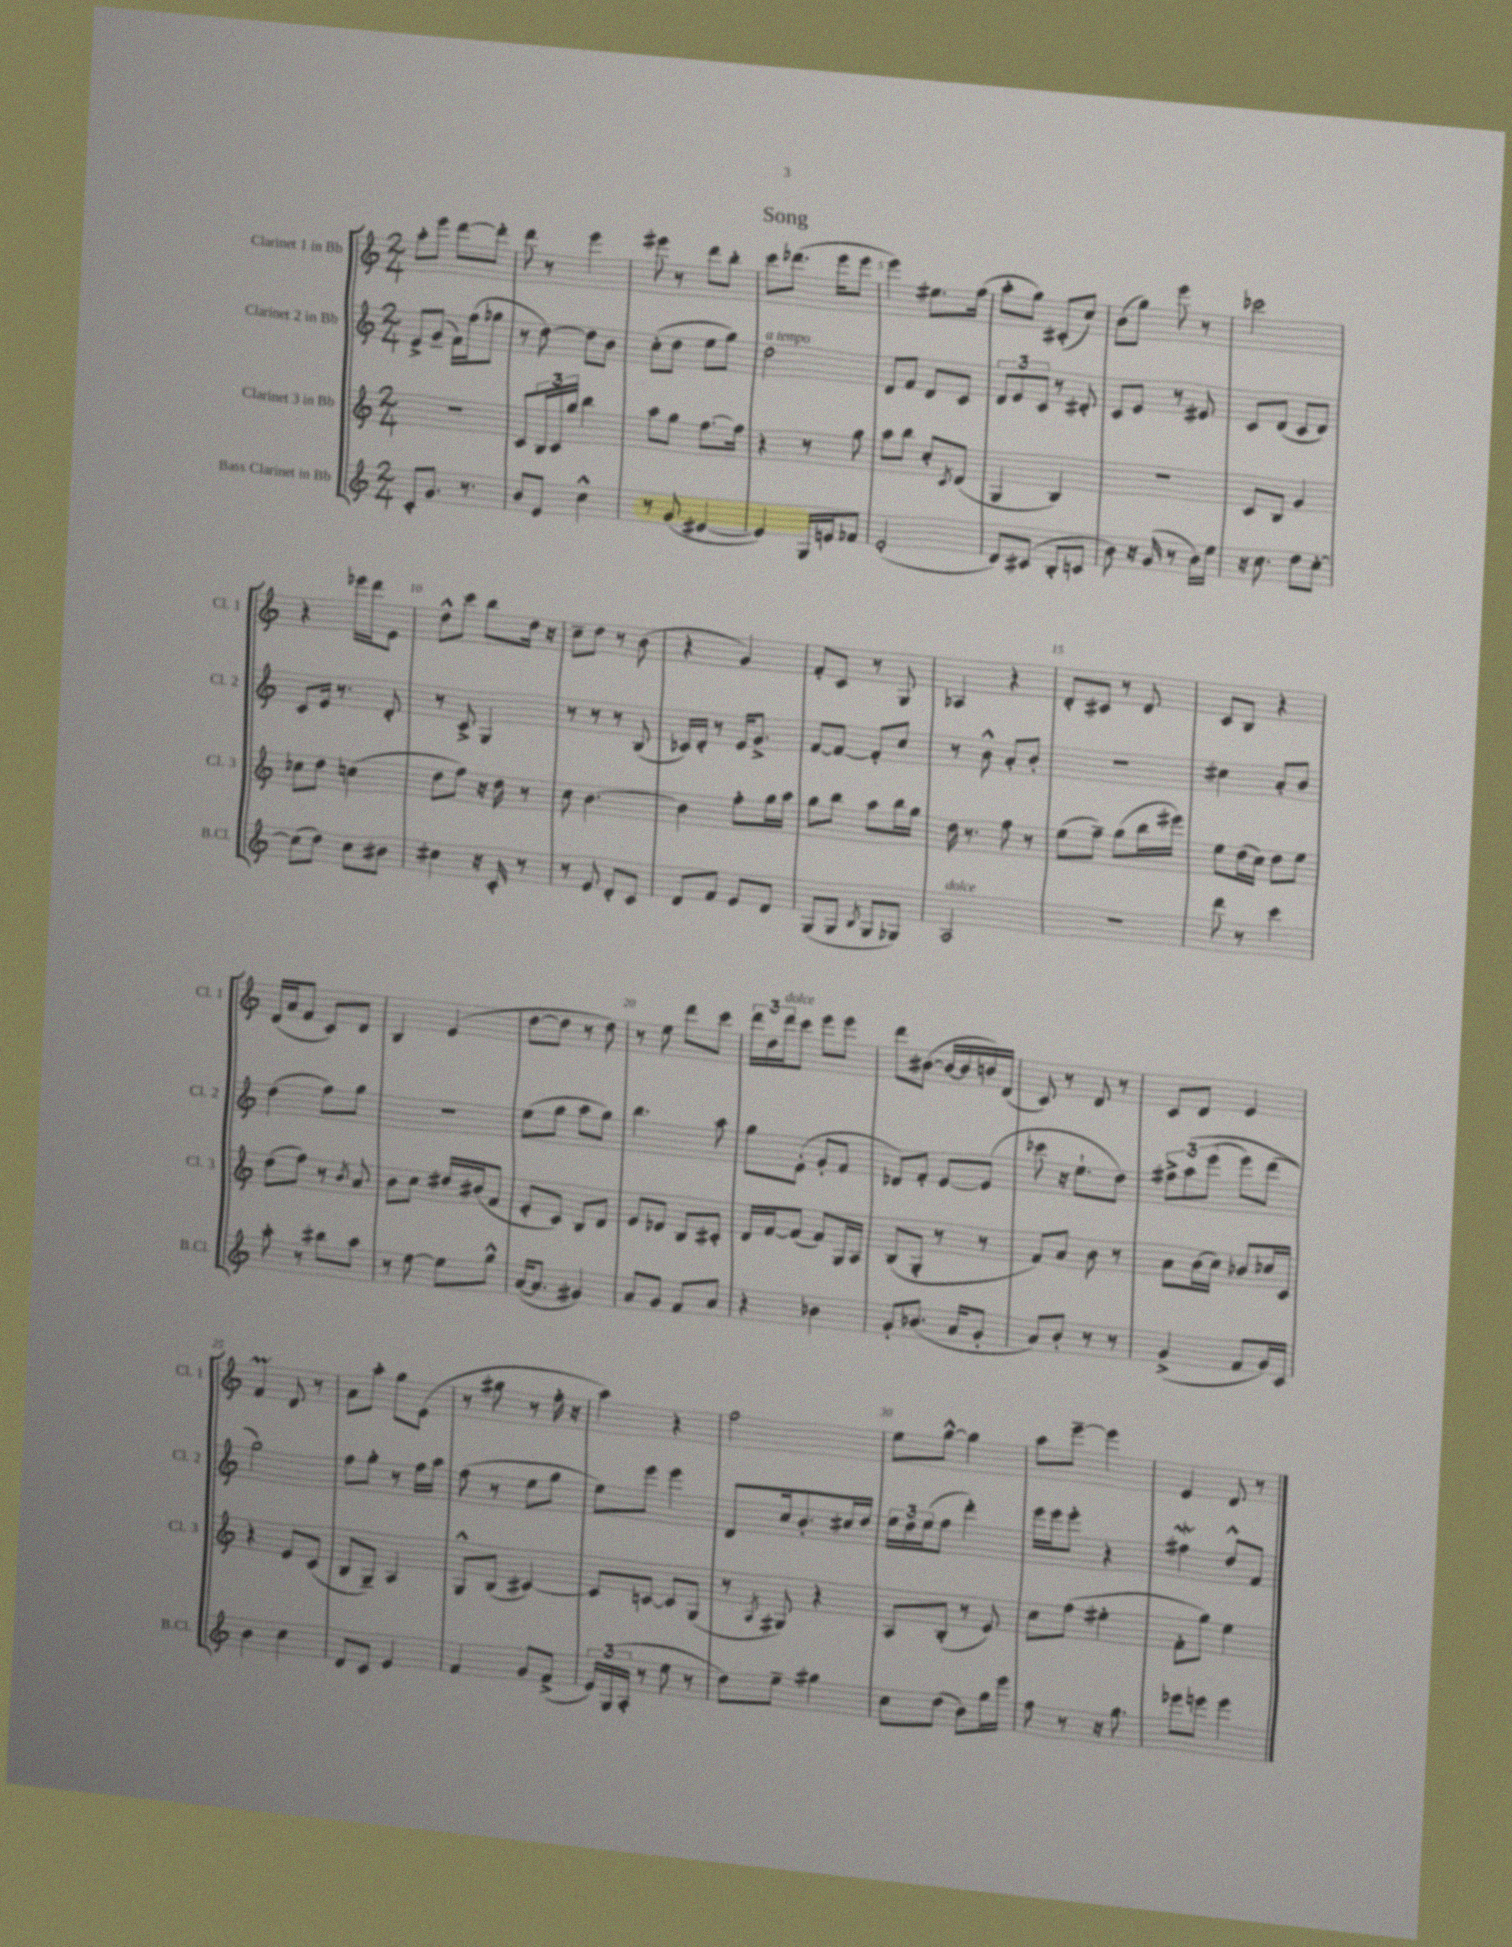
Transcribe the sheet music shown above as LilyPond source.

\header { title = "Song" }
<<
\new StaffGroup <<
\new Staff = "s0" \with { instrumentName = "Clarinet 1 in Bb" shortInstrumentName = "Cl. 1" } {
    \clef treble \key c \major \numericTimeSignature \time 2/4
    a''8-. e'''8 d'''8~ d'''8-. |
    d'''8 r8 e'''4 |
    eis'''8 r8 d'''8 b''8-. |
    c'''8 des'''8.( e'''16 e'''8 |
    e'''4) eis''8. f''16( |
    a''8-. g''8) cis'8-.( c''8) |
    b'8( g''8) e'''8 r8 |
    ces'''2 |
    r4 ees'''16 d'''16 e'8 |
    d''8-^ c'''8 b''8 d''16 r16 |
    c''8-- d''8 r8 b'8( |
    r4 g'4) |
    f'8-. c'8 r8 g8 |
    aes4 r4 |
    d'8-. cis'8 r8 d'8 |
    c'8 b8 r4 |
    d'16( a'16 f'8 c'8) d'8 |
    b4 e'4( |
    d''8~ d''8 r8 d''8) |
    r8 e''8 d'''8 c'''8 |
    \tuplet 3/2 { d'''16 d''16 d'''16^\markup { \italic "dolce" } } c'''8 e'''8 e'''8 |
    d'''8 bis'8~( bis'16~ bis'16 b'16) d'16( |
    c'8) r8 d'8 r8 |
    c'8 d'8 e'4 |
    f'4\prall d'8 r8 |
    a'8 a''8-. g''8 e'8( |
    r8 gis''8 r8 f''16-. r16 |
    a''4) r4 |
    f''2 |
    e''8 g''8~-^ g''4 |
    a''8 e'''8~-- e'''4 |
    e'4 d'8 r8 \bar "|." |
}
\new Staff = "s1" \with { instrumentName = "Clarinet 2 in Bb" shortInstrumentName = "Cl. 2" } {
    \clef treble \key c \major \numericTimeSignature \time 2/4
    e'8-> g'8--( f'16) f''16( ges''8 |
    r8 d''8~) d''8 b'8 |
    c''8-.( d''8 e''8 g''8) |
    d''2^\markup { \italic "a tempo" } |
    d'8 f'8 d'8 c'8 |
    \tuplet 3/2 { d'8 e'8 c'8 } r8 dis'8-. |
    c'8 e'8 r8 eis'8 |
    c'8 d'8( c'8 d'8) |
    c'8 e'16 r8. d'8-. |
    r8 c'8-> g4 |
    r8 r8 r8 b8( |
    ces'16) d'16-. r8 e'16 g'8.-> |
    f'8~ f'8~ f'8-. c''8 |
    r8 b'8-^ a'8-. b'8-. |
    r2 |
    cis''4 a'8-. b'8 |
    d''4( f''8) g''8 |
    r2 |
    e''8( g''8 a''8 g''8) |
    b''4. a''8 |
    g''8 e'8-.( g'8-. f'8 |
    des'8) f'8-. e'8~ e'8( |
    ces'''8 r16 e''8.-! d''8) |
    \tuplet 3/2 { fis''8-> a''8\( e'''8( } e'''8) d'''8( |
    g''2)\) |
    f''8 g''8-. r8 f''16 a''16 |
    f''8( r8 e''8 g''8 |
    e''8) e'''8 e'''4 |
    d'8 c''16 b'8.-. cis''16 d''16 |
    \tuplet 3/2 { e''16 d''16 e''16( } f''8 d'''4-.) |
    e'''16 e'''16 e'''8-. r4 |
    fis''4\mordent d''8-^ f'8 \bar "|." |
}
\new Staff = "s2" \with { instrumentName = "Clarinet 3 in Bb" shortInstrumentName = "Cl. 3" } {
    \clef treble \key c \major \numericTimeSignature \time 2/4
    r2 |
    c'8 \tuplet 3/2 { b16 c'16 g''16 } b''4 |
    a''8 g''8 f''8.~ f''16 |
    r4 r8 g''8 |
    a''8 b''8 c''8-. \acciaccatura { c'8 } d'8( |
    g4 b4) |
    R2 |
    c'8 b8 g'4 |
    ces''8 d''8 c''4( |
    d''8 f''8) r16 d''16 r8 |
    c''8 b'4.~ |
    b'4 f''8-. g''16 a''16 |
    g''8 b''8 a''8 b''16 g''16 |
    d''16 r8. f''8 r8 |
    e''8( f''8--) g''8( b''16 eis'''16) |
    e''8 d''16( c''16) d''8 e''8 |
    d''8( f''8) r8 \acciaccatura { b'8 } a'8 |
    b'8 c''8 dis''16 bis'16( f'8 |
    e'8-. c'8) b8 d'8 |
    e'8 des'8 b8 cis'8-. |
    d'16 f'16~ f'8( f'8) g16 a16 |
    b8( g8-. r8 r8 |
    f'8) a'8 b'8 r8 |
    a'8 b'16( c''16) bes'8 ces''16 c'16 |
    r4 e'8 c'8( |
    b8 g8--) a4 |
    g8-^ b8( cis'4~) |
    cis'8 c'8~ c'8 g8( |
    r8 \acciaccatura { a8 } gis8) r4 |
    a8 b8-.( r8 e'8) |
    c''8 f''8( eis''4-. |
    f'8-. g''8) e''4 \bar "|." |
}
\new Staff = "s3" \with { instrumentName = "Bass Clarinet in Bb" shortInstrumentName = "B.Cl." } {
    \clef treble \key c \major \numericTimeSignature \time 2/4
    c'8-. g'8. r8. |
    b'8 e'8 c''4-^ |
    r8 g'8( eis'4~ |
    eis'4) g16 e'16 fes'8 |
    e'2-.( |
    d'8) cis'8( b8-. c'8 |
    b'8) r16 g'16( r8 b'16) e''16 |
    r16 c''8. d''8 c''8~-. |
    c''8( d''8) c''8 bis'8 |
    cis''4 r16 c'16-. r8 |
    r8 e'8 d'8-. c'8 |
    d'8 f'8 e'8 d'8 |
    g8( g8 \acciaccatura { b8 } g8 ges8) |
    a2^\markup { \italic "dolce" } |
    R2 |
    d'''8 r8 c'''4 |
    a''8-. r8 bis''8 a''8 |
    r8 e''8~ e''8 g''8-^ |
    a'16~( a'8. gis'4) |
    a'8 g'8 f'8 a'8 |
    r4 bes'4 |
    g'8-. bes'8.( a'16 g'8-. |
    a'8) b'8-. r8 r8 |
    g'4->( f'8 g'16) c'16 |
    b'4 c''4 |
    d'8 c'8 e'4 |
    f'4 g'8 f'8->( |
    \tuplet 3/2 { e'16) g16( a16-. } r8 e''8 r8 |
    d''8) e''8-- gis''4 |
    c''8 d''8( b'8) g''16 e'''16 |
    f''8 r8 r16 g''8. |
    ees'''8 e'''8 e'''4 \bar "|." |
}
>>
>>
\layout { \context { \Score \override BarNumber.break-visibility = ##(#f #t #t) barNumberVisibility = #(every-nth-bar-number-visible 5) } }
